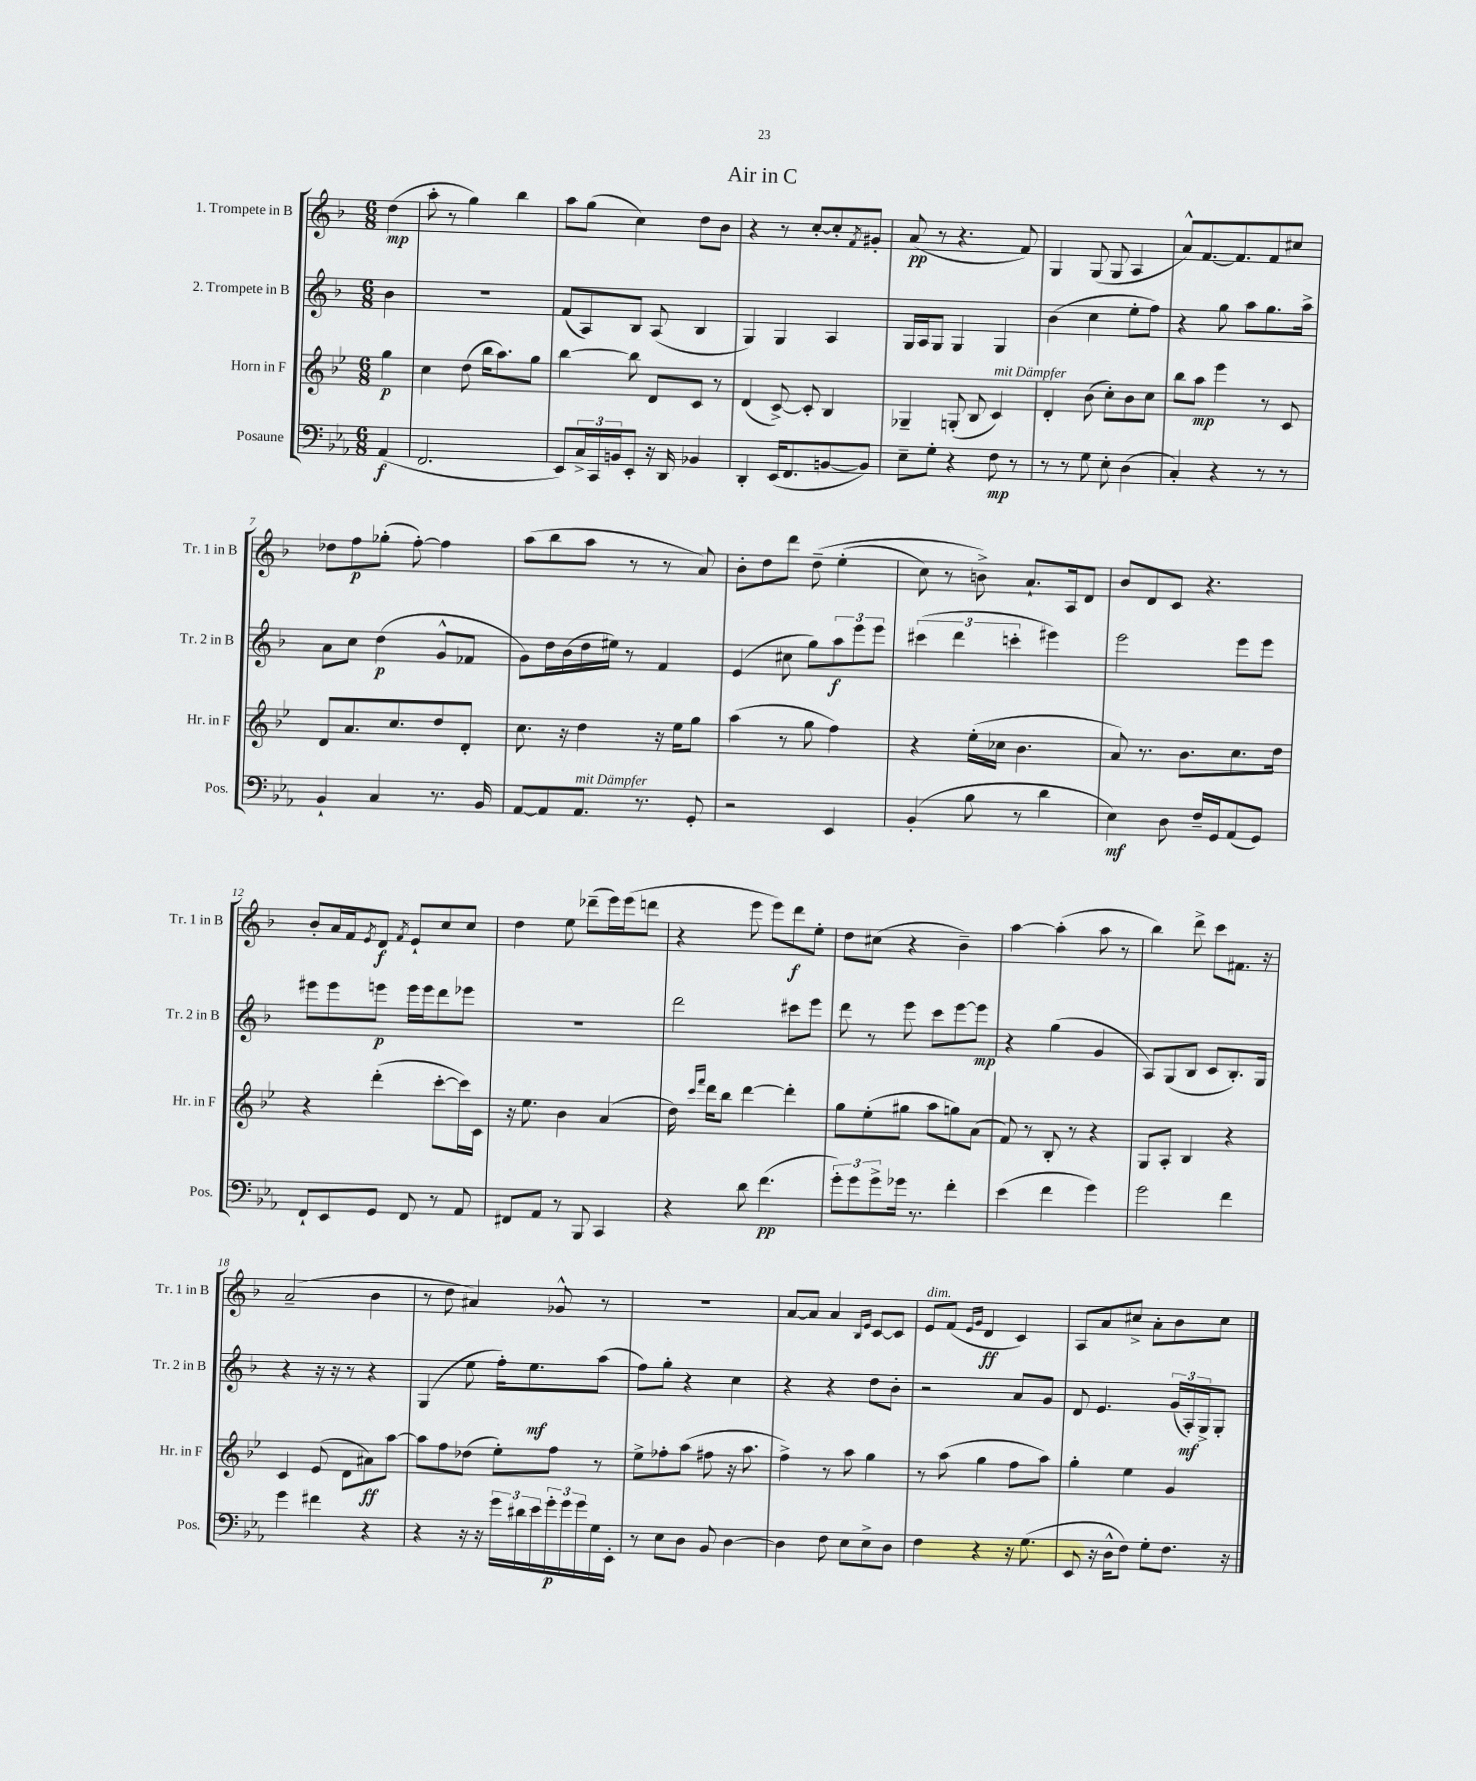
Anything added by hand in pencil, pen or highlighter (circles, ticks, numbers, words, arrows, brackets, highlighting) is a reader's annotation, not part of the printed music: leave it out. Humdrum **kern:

**kern	**dynam	**kern	**dynam	**kern	**dynam	**kern	**dynam
*part4	*part4	*part3	*part3	*part2	*part2	*part1	*part1
*staff4	*staff4	*staff3	*staff3	*staff2	*staff2	*staff1	*staff1
*I"Posaune	*	*I"Horn in F	*	*I"2. Trompete in B	*	*I"1. Trompete in B	*
*I'Pos.	*	*I'Hr. in F	*	*I'Tr. 2 in B	*	*I'Tr. 1 in B	*
*clefF4	*	*clefG2	*	*clefG2	*	*clefG2	*
*k[b-e-a-]	*	*k[b-e-]	*	*k[b-]	*	*k[b-]	*
*M6/8	*	*M6/8	*	*M6/8	*	*M6/8	*
=	=	=	=	=	=	=	=
(4AA-/	f	4gg\	p	4b-\	.	(4dd\	mp
=1	=1	=1	=1	=1	=1	=1	=1
2.FF/	.	4cc\	.	2.r	.	8aa'\	.
.	.	.	.	.	.	8r	.
.	.	(8dd\	.	.	.	4gg\)	.
.	.	16bb-\KL	.	.	.	.	.
.	.	8.aa\)	.	.	.	.	.
.	.	.	.	.	.	4bb-\	.
.	.	8gg\J	.	.	.	.	.
=2	=2	=2	=2	=2	=2	=2	=2
8EE-/L)	.	[4bb-\	.	(8f/L	.	8aa\L	.
24C^/L	.	.	.	8A/)	.	(8gg\J	.
24CC/	.	.	.	.	.	.	.
24BBn/J	.	.	.	.	.	.	.
8EE-'/J	.	8bb-\]	.	8B-/J	.	4cc\)	.
16r	.	8d/L	.	(8A/	.	.	.
16DD/	.	.	.	.	.	.	.
4BB-X/	.	8c/J	.	4B-/	.	8dd\L	.
.	.	8r	.	.	.	8b-\J	.
=3	=3	=3	=3	=3	=3	=3	=3
4DD'/	.	(4d/	.	4G/)	.	4r	.
(16EE-/KL	.	[8c^/)	.	4G/	.	8r	.
8.FF/	.	.	.	.	.	.	.
.	.	8c'/]	.	.	.	[8cc'/L	.
[8BBn/	.	4B-/	.	4A/	.	8cc'/]	.
.	.	.	.	.	.	8qf/	.
8BB/J])	.	.	.	.	.	8g#X'/J	.
=4	=4	=4	=4	=4	=4	=4	=4
8E-~\L	.	4G-X~/	.	16G/LL	.	(8a/	pp
.	.	.	.	16A/J	.	.	.
8G'\J	.	.	.	8G/J	.	8r	.
4r	.	(8Gn'/	.	4G/	.	4.r	.
.	.	8B-/	.	.	.	.	.
!	!	!LO:TX:a:i:t=mit Dämpfer	!	!	!	!	!
8F\	mp	4c/)	.	4G/	.	.	.
8r	.	.	.	.	.	8f/)	.
=5	=5	=5	=5	=5	=5	=5	=5
8r	.	4d'/	.	(4b-\	.	4G/	.
8r	.	.	.	.	.	.	.
8G\	.	(8b-\	.	4cc\	.	(8G/	.
8E-'\	.	8cc'\L)	.	.	.	8G/	.
(4D\	.	8b-\	.	8ee'\L	.	4A/	.
.	.	8cc\J	.	8ff\J)	.	.	.
=6	=6	=6	=6	=6	=6	=6	=6
4C'/)	.	8bb-\L	.	4r	.	8a^^/L)	.
.	.	8aa\J	mp	.	.	[8.f/	.
4r	.	4eee-\	.	8gg\	.	.	.
.	.	.	.	.	.	8.f/]	.
.	.	.	.	8aa\L	.	.	.
8r	.	8r	.	8.gg\	.	8f/	.
8r	.	8c/	.	.	.	8cc#X/J	.
.	.	.	.	16aa^\Jk	.	.	.
!!LO:LB:g=z
=7	=7	=7	=7	=7	=7	=7	=7
4BB-`/	.	8d/L	.	8a\L	.	8dd-X\L	.
.	.	8.a/	.	8cc\J	.	8ff\	p
4C/	.	.	.	(4dd\	p	(8gg-X'\J	.
.	.	8.cc/	.	.	.	.	.
.	.	.	.	.	.	[8ff'\)	.
8.r	.	8dd/	.	8g^^/L	.	4ff\]	.
.	.	8d'/J	.	8f-X/J	.	.	.
16BB-/	.	.	.	.	.	.	.
=8	=8	=8	=8	=8	=8	=8	=8
[8AA-/L	.	8.cc\	.	8g\L)	.	(8aa\L	.
8AA-/]	.	.	.	16dd\L	.	8bb-\	.
.	.	16r	.	(16b-\	.	.	.
!LO:TX:a:i:t=mit Dämpfer	!	!	!	!	!	!	!
8.AA-/J	.	4dd\	.	16dd\	.	8aa\J	.
.	.	.	.	16ee#X\JJ)	.	.	.
.	.	.	.	8r	.	8r	.
8.r	.	.	.	.	.	.	.
.	.	16r	.	4f/	.	8r	.
.	.	16ee-\KL	.	.	.	.	.
8GG'/	.	8gg\J	.	.	.	8a/)	.
=9	=9	=9	=9	=9	=9	=9	=9
2r	.	(4aa\	.	(4e/	.	8b-'\L	.
.	.	.	.	.	.	8dd\	.
.	.	8r	.	8cc#X\	.	8ddd\J	.
.	.	8gg\	.	8gg\L)	.	(8dd~\	.
4EE-/	.	4ff\)	.	12aa\	f	(4ee'\	.
.	.	.	.	12eee\	.	.	.
.	.	.	.	12eee\J	.	.	.
=10	=10	=10	=10	=10	=10	=10	=10
(4BB-'/	.	4r	.	(6ccc#X\	.	8cc\)	.
.	.	.	.	.	.	8r	.
.	.	.	.	6ddd\	.	.	.
8B-\	.	(16ee-'\LL	.	.	.	8bn^\)	.
.	.	16cc-X\JJ	.	.	.	.	.
.	.	.	.	6cccn'\	.	.	.
8r	.	4.b-\	.	.	.	8.a`/L	.
4d\	.	.	.	4eee#X\)	.	.	.
.	.	.	.	.	.	16A/k	.
.	.	.	.	.	.	8d/J	.
=11	=11	=11	=11	=11	=11	=11	=11
4E-\)	mf	8a/)	.	2eee\	.	8b-/L	.
.	.	8.r	.	.	.	8d/	.
8D\	.	.	.	.	.	8c/J	.
.	.	8.b-\L	.	.	.	.	.
16F~/LL	.	.	.	.	.	4.r	.
16GG/J	.	.	.	.	.	.	.
(8AA-/	.	8.cc\	.	8eee\L	.	.	.
8GG/J)	.	.	.	8eee\J	.	.	.
.	.	16dd\Jk	.	.	.	.	.
!!LO:LB:g=z
=12	=12	=12	=12	=12	=12	=12	=12
8FF`/L	.	4r	.	8eee#X\L	.	8b-'/L	.
8EE-/	.	.	.	8eee#\	.	16a/L	.
.	.	.	.	.	.	16f/J	.
.	.	.	.	.	.	8qe/	.
8GG/J	.	(4ddd'\	.	8eeen\J	p	8d/J	f
.	.	.	.	.	.	8qf/	.
8FF/	.	.	.	16eee\LL	.	8e`/L	.
.	.	.	.	16eee\J	.	.	.
8r	.	[8ccc'\L	.	8ddd\	.	8cc/	.
8AA-/	.	16ccc\L])	.	8eee-X\J	.	8cc/J	.
.	.	16c\JJ	.	.	.	.	.
=13	=13	=13	=13	=13	=13	=13	=13
8FF#X/L	.	16r	.	2.r	.	4dd\	.
.	.	8.ee-\	.	.	.	.	.
8AA-/J	.	.	.	.	.	.	.
8r	.	4b-\	.	.	.	8ee\	.
8BBB-/	.	.	.	.	.	(8ddd-X~\L	.
4CC/	.	(4a/	.	.	.	16eee\L)	.
.	.	.	.	.	.	(16eee\J	.
.	.	.	.	.	.	8dddn\J	.
=14	=14	=14	=14	=14	=14	=14	=14
4r	.	16dd\)	.	2ddd\	.	4r	.
.	.	16qqccc/LL	.	.	.	.	.
.	.	16qqfff/JJ	.	.	.	.	.
.	.	16ddd\KL	.	.	.	.	.
.	.	8bb-\J	.	.	.	.	.
8d\	.	[4ddd\	.	.	.	8eee\	.
(4.f\	pp	.	.	.	.	8eee\L)	.
.	.	4ddd'\]	.	8ccc#X\L	.	8ddd\	f
.	.	.	.	8eee\J	.	8ee'\J	.
=15	=15	=15	=15	=15	=15	=15	=15
12g'\L)	.	8gg\L	.	8ddd\	.	8dd\L	.
12g\	.	.	.	.	.	.	.
.	.	(8ee-'\	.	8r	.	(8cc#X\J	.
12g^\	.	.	.	.	.	.	.
16g-X\Jk	.	8gg#X\J	.	8eee\	.	4r	.
8.r	.	.	.	.	.	.	.
.	.	8aa\L	.	8ccc\L	.	.	.
4f'\	.	8ggn\)	.	[8eee\	.	4b-~\)	.
.	.	(8a\J	.	8eee\J]	mp	.	.
=16	=16	=16	=16	=16	=16	=16	=16
(4e-\	.	8f/)	.	4r	.	[4aa\	.
.	.	8r	.	.	.	.	.
4f\	.	8B-'/	.	(4gg\	.	(4aa'\]	.
.	.	8r	.	.	.	.	.
4g\)	.	4r	.	4g/	.	8aa\	.
.	.	.	.	.	.	8r	.
=17	=17	=17	=17	=17	=17	=17	=17
2g\	.	8G/L	.	8A/L)	.	4bb-\)	.
.	.	8A'/J	.	(8G/	.	.	.
.	.	4B-/	.	8B-/J	.	8ddd^\	.
.	.	.	.	8c/L	.	8ccc\L	.
4f\	.	4r	.	8.B-'/)	.	8.f#X\J	.
.	.	.	.	16G/Jk	.	16r	.
!!LO:LB:g=z
=18	=18	=18	=18	=18	=18	=18	=18
4g\	.	4c/	.	4r	.	(2a~/	.
4f#X\	.	(8e-/	.	16r	.	.	.
.	.	.	.	16r	.	.	.
.	.	8d\L	.	8r	.	.	.
4r	.	8a#X\)	ff	4r	.	4b-\	.
.	.	[8aa\J	.	.	.	.	.
=19	=19	=19	=19	=19	=19	=19	=19
4r	.	8aa\L]	.	(4G/	.	8r	.
.	.	8ff\	.	.	.	8dd\	.
16r	.	(8dd-X\J	.	8ee\	.	4a#X/)	.
16r	.	.	.	.	.	.	.
24g\LL	.	8ee-'\L)	.	16ff'\KL)	.	.	.
24d#X\	.	.	.	.	.	.	.
.	.	.	.	8.ee\	mf	.	.
24e-\	.	.	.	.	.	.	.
24g'\	p	8ff\J	.	.	.	8g-X^^/	.
24g\	.	.	.	.	.	.	.
24g\	.	.	.	.	.	.	.
16G\	.	8r	.	(8aa\J	.	8r	.
16EE-'\JJ	.	.	.	.	.	.	.
=20	=20	=20	=20	=20	=20	=20	=20
8r	.	8ee-^\L	.	8ff\L)	.	2.r	.
8E-\L	.	8ff-X'\	.	8gg'\J	.	.	.
8D\J	.	(8aa\J	.	4r	.	.	.
8BB-/	.	8ff#X\	.	.	.	.	.
[4D\	.	16r	.	4cc\	.	.	.
.	.	8.aa\	.	.	.	.	.
=21	=21	=21	=21	=21	=21	=21	=21
4D\]	.	4ff^\)	.	4r	.	[8a/L	.
.	.	.	.	.	.	8a/J]	.
8F\	.	8r	.	4r	.	4a/	.
8E-\L	.	8aa\	.	.	.	.	.
.	.	.	.	.	.	16qqB-/LL	.
.	.	.	.	.	.	16qqe/JJ	.
8E-^\	.	4gg\	.	8dd\L	.	[8c/L	.
8D\J	.	.	.	8b-'\J	.	8c/J]	.
=22	=22	=22	=22	=22	=22	=22	=22
!	!	!	!	!	!	!LO:TX:a:i:t=dim.	!
4F\	.	8r	.	2r	.	8e/L	.
.	.	(8aa\	.	.	.	(8f/J	.
.	.	.	.	.	.	16qqe/LL	.
.	.	.	.	.	.	16qqg/JJ	.
4r	.	4gg\	.	.	.	4d/	ff
16r	.	8ff\L	.	8a/L	.	4c/)	.
(8.G\	.	.	.	.	.	.	.
.	.	8aa\J)	.	8g/J	.	.	.
=23	=23	=23	=23	=23	=23	=23	=23
8EE-/	.	4gg'\	.	8d/	.	8A/L	.
16r	.	.	.	4.e/	.	8a/	.
16D^^\KL	.	.	.	.	.	.	.
8F\J)	.	4ee-\	.	.	.	8cc#X^/J	.
8G'\L	.	.	.	.	.	8a'\L	.
8.F\J	.	4g/	.	(24g/LL	.	8b-\	.
.	.	.	.	24A'/)	mf	.	.
.	.	.	.	24G^/J	.	.	.
.	.	.	.	8G'/J	.	8cc#\J	.
16r	.	.	.	.	.	.	.
==	==	==	==	==	==	==	==
*-	*-	*-	*-	*-	*-	*-	*-
